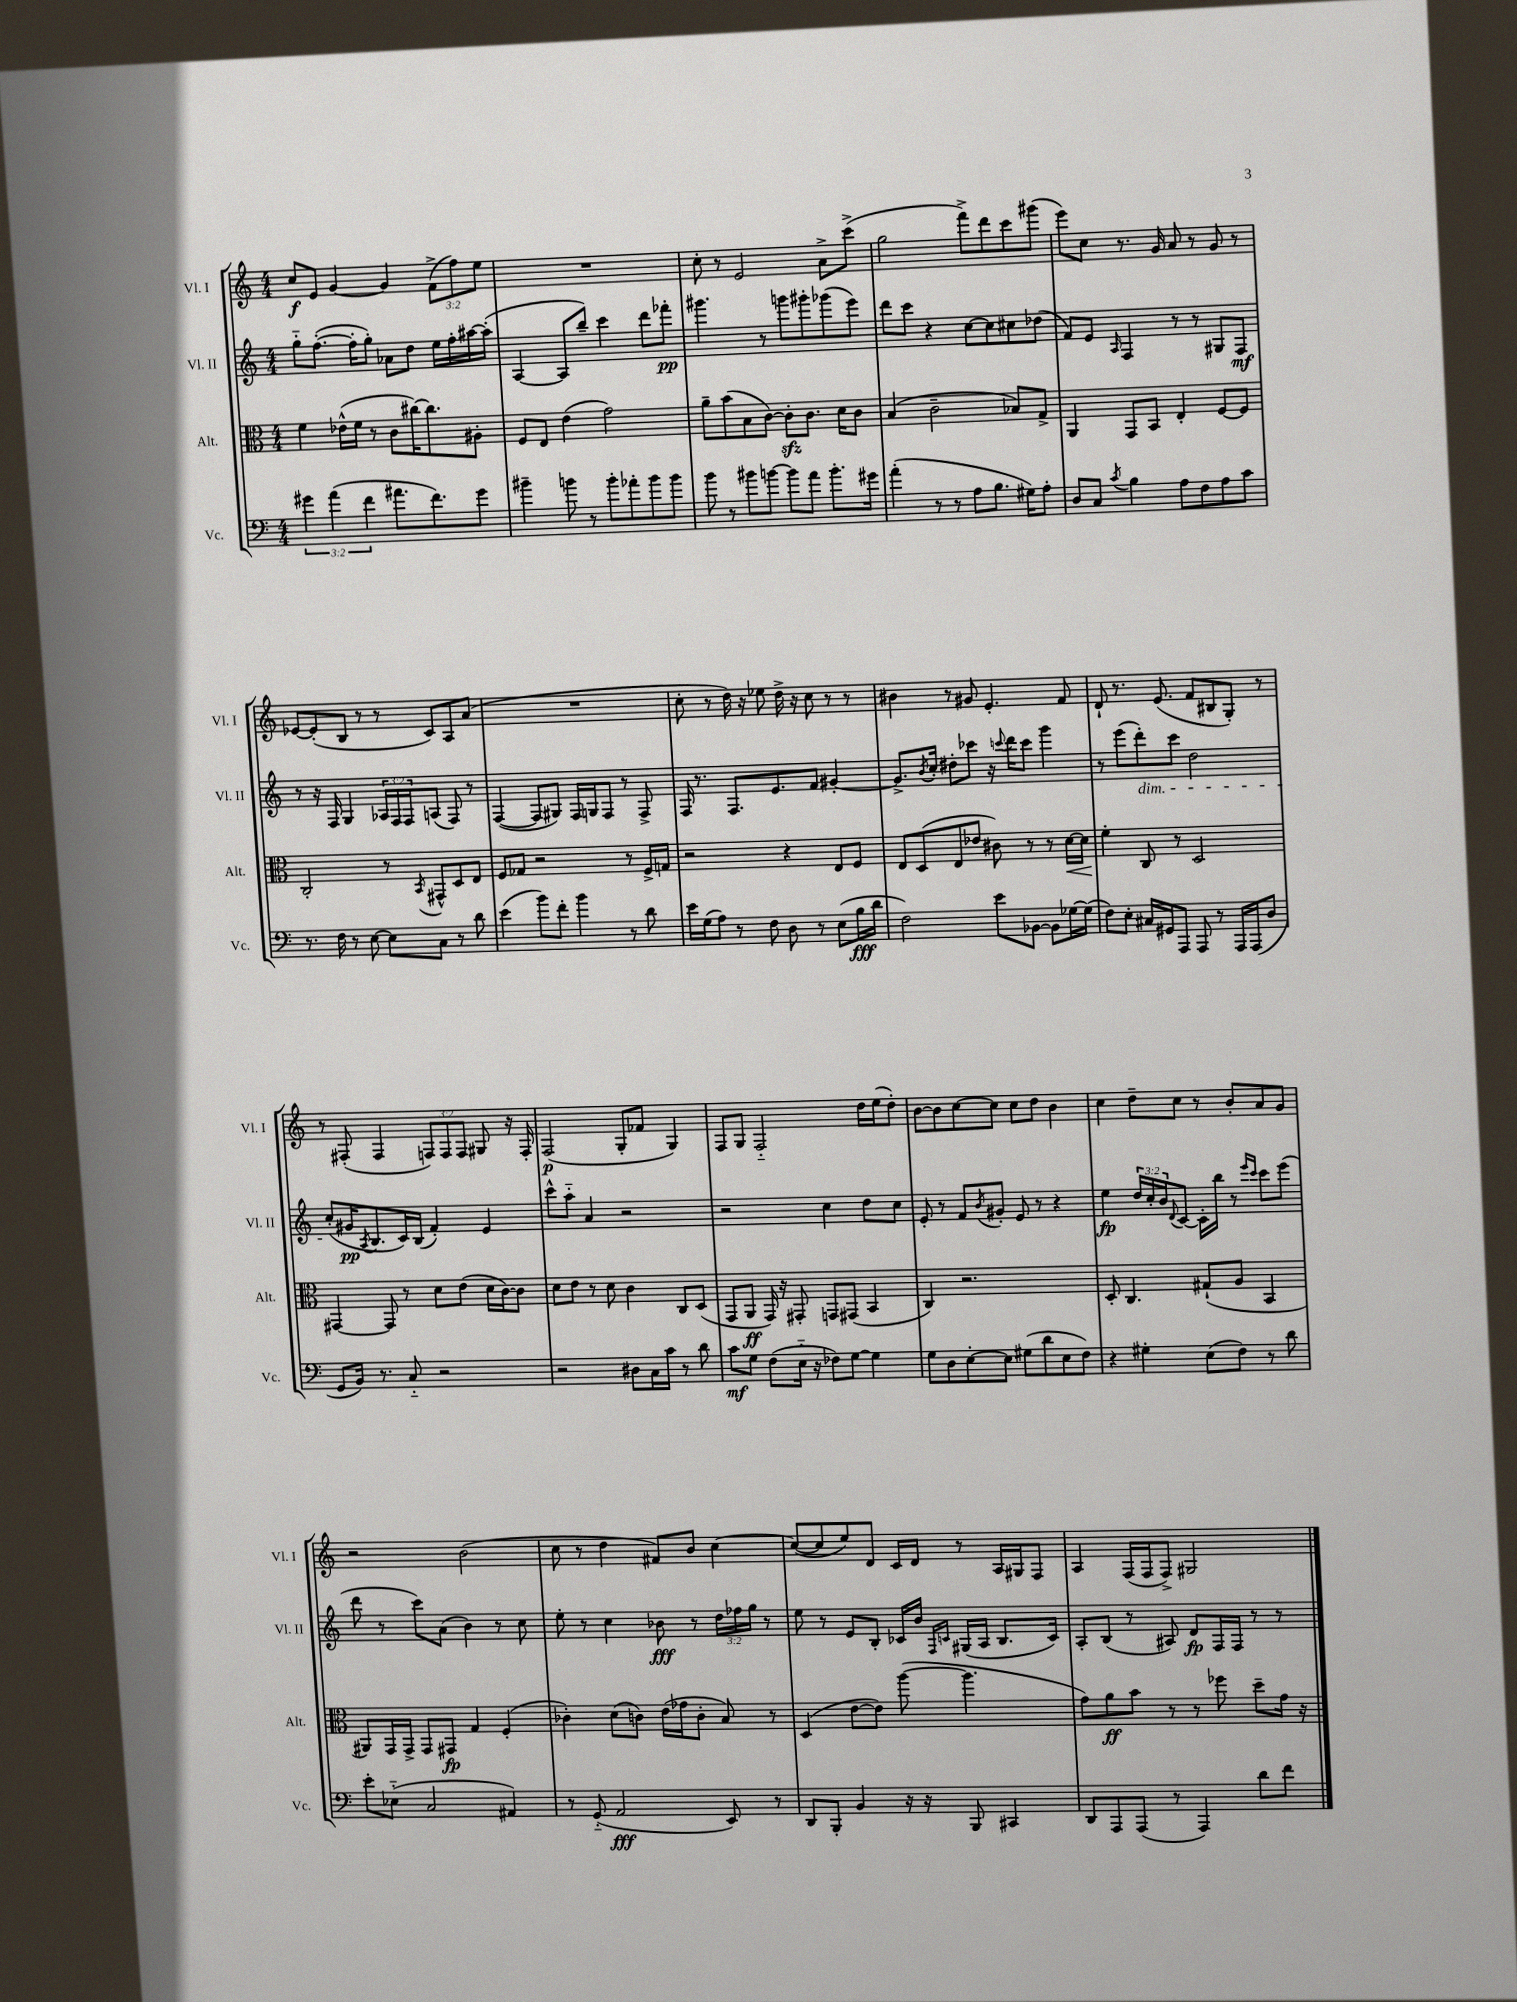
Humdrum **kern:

**kern	**kern	**kern	**kern
*staff4	*staff3	*staff2	*staff1
*clefF4	*clefC3	*clefG2	*clefG2
*k[]	*k[]	*k[]	*k[]
*M4/4	*M4/4	*M4/4	*M4/4
6g#	4f	8gg'~	8cc
.	.	([8.ff'	8e
(6a	.	.	.
.	(16e-^^	.	[4g
.	16f	16ff']	.
6f	.	.	.
.	8r	8gg')	.
8.a#	8c	8a-	4g]
.	[16cc#)	8dd	.
8.f)	8.cc#]	.	.
.	.	16ee	(12f^
.	.	16ff'	.
.	.	.	12ff)
8g#	8A#'	[16aa#	.
.	.	.	12ee
.	.	(16aa#']	.
=	=	=	=
4b#~	8F	[4A	1r
.	8E	.	.
8b	(4e	8A]	.
8r	.	8bb~)	.
8b'	2g)	4ccc	.
8a-'	.	.	.
8b	.	8ddd	.
8b	.	8fff-'	.
=	=	=	=
8b	8a~	4.ggg#	8cc'
8r	(8b	.	8r
8b#	8B	.	2e
[8b	[8c)	8r	.
8b]	8c']	8ggg	.
8a	8.c	8ggg#'	.
8.b'	.	(8ggg-	8a^
.	16d	.	.
.	8c	8eee)	(8ccc^
16g#	.	.	.
=	=	=	=
(4a'	(4B	8ddd	2gg
.	.	8ccc	.
8r	2c~	4r	.
8r	.	.	.
8A	.	[8cc	8fff^)
8.B	.	8cc]	8ddd
.	8B-)	8cc#	8ccc
16G#)	.	.	.
8A'	8G^	(8dd-	(8ggg#
=	=	=	=
8D	4AA	8f)	8eee)
8C	.	8e	8cc
8qc	.	16qqA	.
4B	8GG	4F	8.r
.	8BB	.	.
.	.	.	16g
8A	4E'	8r	8a
8F	.	8r	8r
8A	[8F	8G#	8g
8c	8F]	8F	8r
=	=	=	=
8.r	2C'	8r	[8e-
.	.	16r	(8e-']
16F	.	16F	.
8r	.	4G	8B
[8E	.	.	8r
8E]	8r	24A-	8r
.	.	24F	.
.	.	24F	.
.	8qBB	.	.
8C	8GG#^^	(8A	8c)
8r	8D	8F)	8A
8d	8E	8r	(8a
=	=	=	=
(4e	8F	([4F	1r
.	8G-	.	.
8b)	2r	8F]	.
8f'	.	8G#)	.
4b	.	16F	.
.	.	16G	.
.	.	8F	.
8r	8r	8r	.
8d	16F^	8F^	.
.	16G	.	.
=	=	=	=
16e	2r	16F	8cc'
(16G	.	8.r	.
8A)	.	.	8r
8r	.	8.F	16dd)
.	.	.	16r
8F	.	.	8ee-
.	.	8.e	.
8D	4r	.	16dd^
.	.	.	16r
8r	.	8f	8cc
(8E	8E	[4g#'	8r
16B	8F	.	8r
16d	.	.	.
=	=	=	=
2F)	8E	8.g#^]	4b#
.	(8D	.	.
.	.	8qb	.
.	.	16cc'	.
.	8E	8dd#'	8r
.	8e-	8ccc-	8g#
8e	8c#)	16r	4.e'
.	.	8qqccc	.
.	.	16ddd	.
[8BB-	8r	8ccc	.
8BB-]	8r	4ggg	.
[16G-	[16d	.	8f
(16G-]	16d]	.	.
=	=	=	=
8F)	4f'	8r	8d`
8E'	.	(8eee	8.r
16C#	8C	8ddd')	.
16GG#	.	.	(8.e
8AAA	8r	8ccc	.
8AAA	2D	2dd	8f
8r	.	.	8B#
16AAA	.	.	8G')
(16AAA	.	.	.
8D	.	.	8r
=	=	=	=
8GG	[4GG#	(8cc'	8r
16BB)	.	16g#	(8F#'
.	.	8qA	.
8.r	.	8.B	.
.	8GG#]	.	4F#
8C'~	8r	16c)	.
.	.	(16B	.
2r	8d	4f')	12F)
.	.	.	12F
.	(8e	.	.
.	.	.	12F
.	16d	4e	8G#
.	[16c)	.	.
.	8c]	.	16r
.	.	.	16F'
=	=	=	=
2r	8d	8ccc^^	(2F
.	8e	8aa'~	.
.	8r	4a	.
.	8d	.	.
8D#	4c	2r	8G'
16C	.	.	8f-
16c	.	.	.
8r	8C	.	4G)
8d	(8D	.	.
=	=	=	=
8c	8GG	2r	8F
8G	8AA	.	8G
(8F	16GG)	.	2F'~
.	16r	.	.
16E'~	8GG#'	.	.
16r	.	.	.
8F-)	8GG	4cc	.
[8G	(8GG#	.	.
4G]	4BB	8dd	16dd
.	.	.	(16ee
.	.	8cc	8dd')
=	=	=	=
8G	4C)	8e'	[8b
8D	.	8r	8b]
[8E'	2.r	8f	[8cc
.	.	8qb	.
8E]	.	8g#'	8cc]
(8G#	.	8e	8cc
8d	.	8r	8dd
8E	.	4r	4b
8F)	.	.	.
=	=	=	=
4r	8D'	4ee	4cc
.	4.C	.	.
4G#'	.	24dd	8dd~
.	.	24cc'	.
.	.	24b	.
.	.	8qqd	.
.	.	[8c	8cc
(8E	(8G#`	16c']	8r
.	.	16bb	.
8F)	8A	8r	8b'
.	.	16qqeee	.
.	.	16qqccc	.
8r	4BB	8ccc	8a
8d	.	(8eee	8g
=	=	=	=
8e'	8AA#)	8ddd	2r
(8E-'~	16GG	8r	.
.	16GG^	.	.
2C	8GG	8ccc)	.
.	8GG#	(8a	.
.	4G	4b)	(2b
4AA#)	(4F'	8r	.
.	.	8cc	.
=	=	=	=
8r	4c-')	8ee'	8cc
(8GG'~	.	8r	8r
2AA	(8d	4cc	4dd
.	8c)	.	.
.	(16e	8b-	8f#)
.	16g-	.	.
.	8c'	8r	8b
8EE)	8B)	24dd	[4cc
.	.	24ff-	.
.	.	24gg	.
8r	8r	8r	.
=	=	=	=
8DD	(4D	8ee	(8cc_
8BBB'	.	8r	8cc]
4BB	[8e	8e	8ee)
.	8e])	8B'	8d
16r	([8aa	16c-	16c
16r	.	16b	16d
.	.	16qqF	.
.	.	16qqc	.
8BBB	4.aa]	(16G#	8r
.	.	16A	.
4CC#	.	8.B	16A
.	.	.	16G#
.	.	.	8F
.	.	16c)	.
=	=	=	=
8DD	8g)	8A'	4A
8AAA	8a	(8B	.
(8AAA	8b	8r	(16F
.	.	.	16F
8r	8r	8A#)	8F^)
4AAA)	8r	8d	2G#
.	8ff-	16F	.
.	.	16F	.
8d	8dd~	8r	.
8f	16g	8r	.
.	16r	.	.
==	==	==	==
*-	*-	*-	*-
